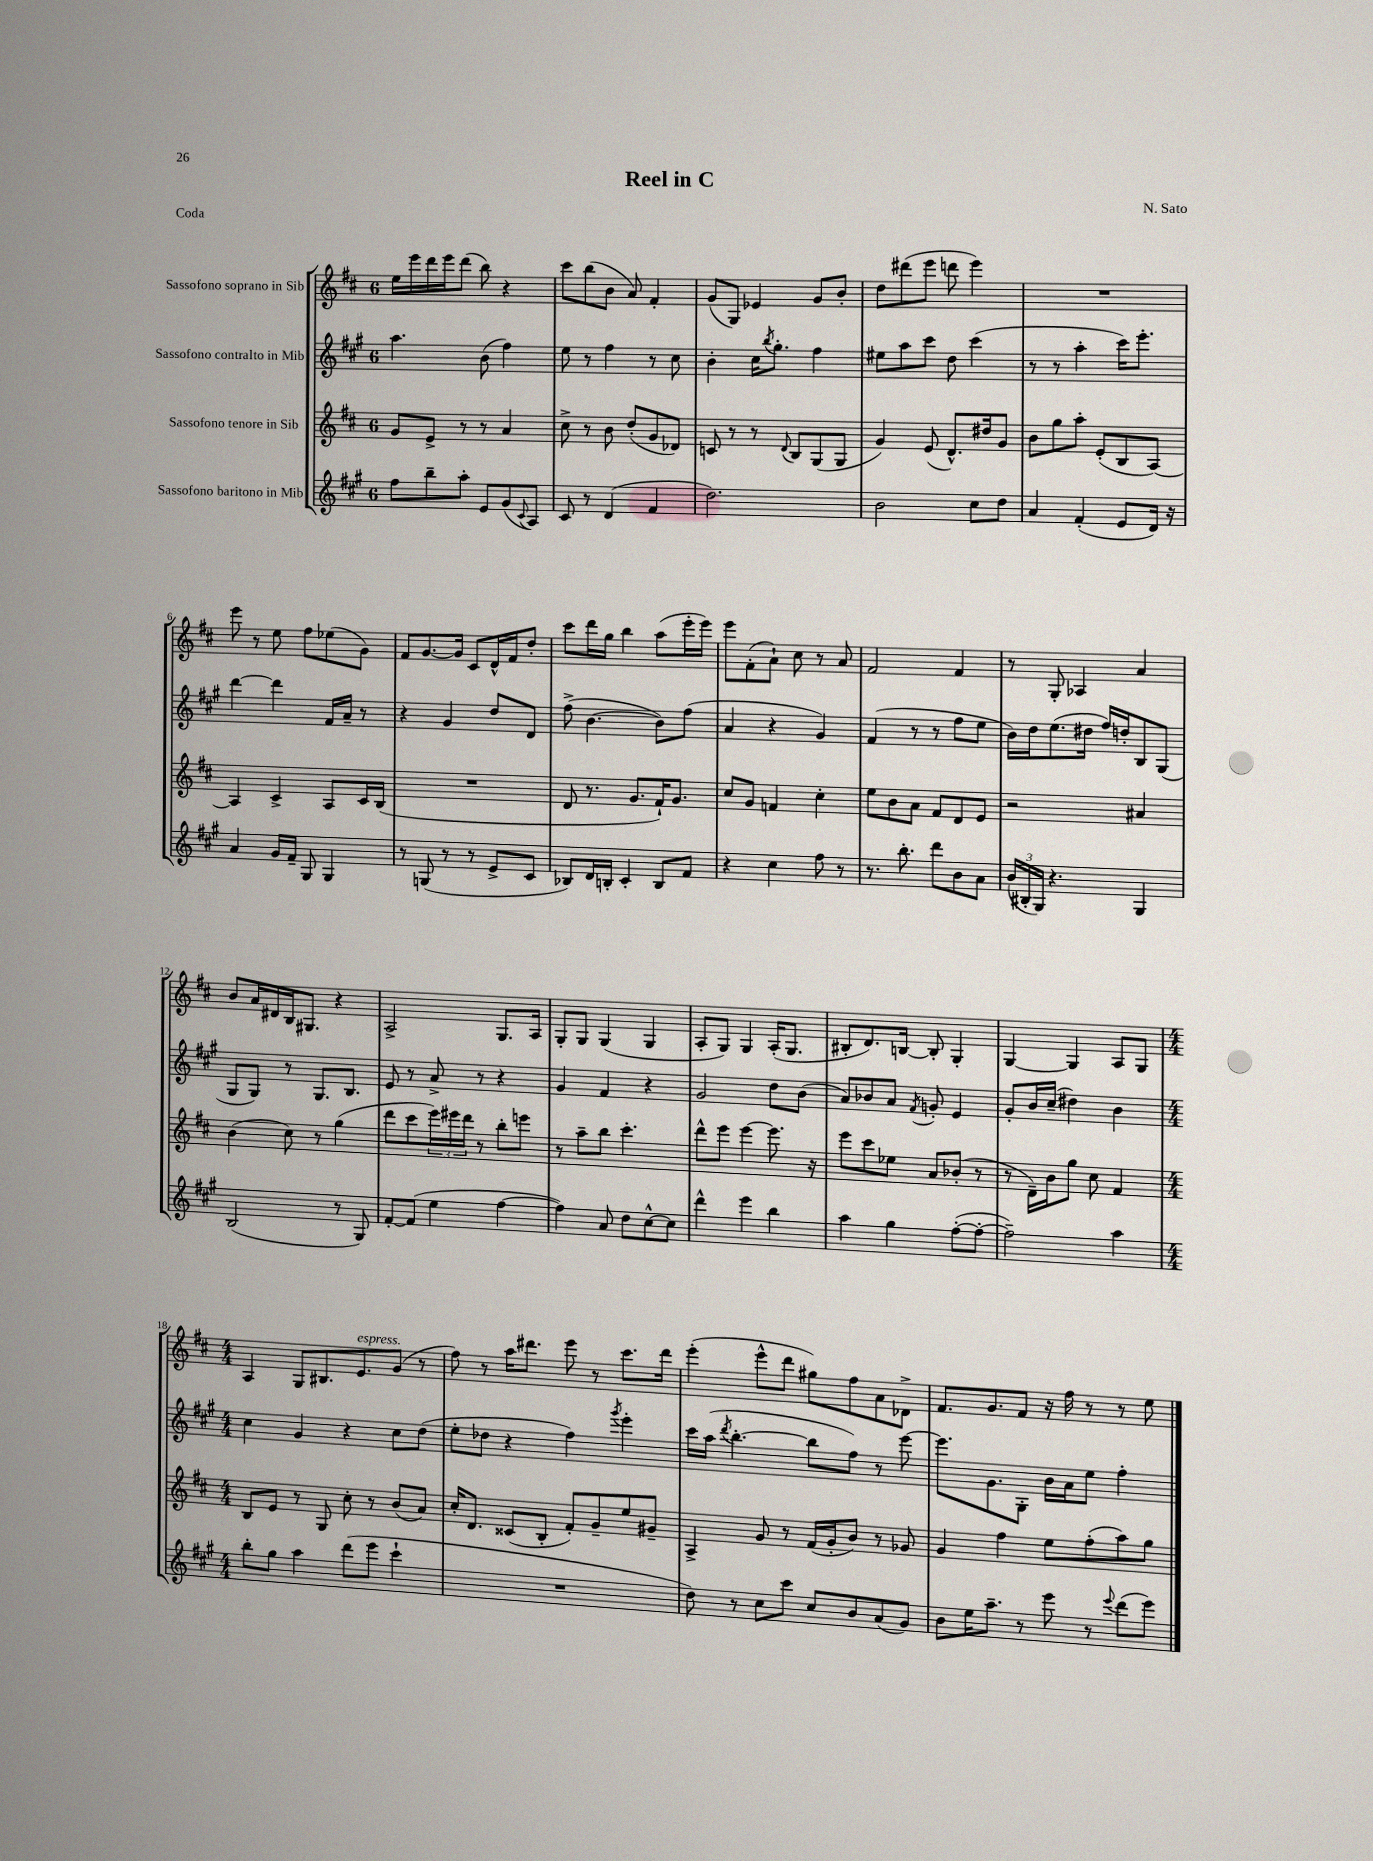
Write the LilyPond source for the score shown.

\header { title = "Reel in C" composer = "N. Sato" piece = "Coda" }
<<
\new StaffGroup <<
\new Staff = "s0" \with { instrumentName = "Sassofono soprano in Sib" } {
    \clef treble \key d \major \once \override Staff.TimeSignature.style = #'single-digit \time 6/8
    e''16 e'''16 d'''16 e'''16 d'''8( b''8) r4 |
    cis'''8 b''8( b'8 a'8) fis'4-. |
    g'8( g8) ees'4 g'8 b'8-. |
    d''8 dis'''8( e'''8 d'''8 e'''4) |
    R2. |
    e'''8 r8 e''8 fis''8 ees''8( g'8) |
    fis'8 g'8.~ g'16 cis'8 d'16-^ fis'16 d''8-. |
    cis'''8 d'''16 g''16 b''4 a''8( e'''16-. e'''16) |
    e'''8 fis'8-.( a'8-!) cis''8 r8 a'8 |
    fis'2 fis'4 |
    r8 g8-. aes4 a'4 |
    b'8 a'16 dis'16 b16 gis8. r4 |
    a2-> g8. a16 |
    g8-. g8 g4( g4 |
    a8-. g8) g4 a16-.( g8. |
    bis8-. d'8.) b16~ b8-. g4-. |
    g4~ g4 a8 g8 |
    \numericTimeSignature \time 4/4 a4 g8 bis8. e'8.^\markup { \italic "espress." } g'8( r8 |
    fis''8) r8 a''16 dis'''8. e'''8 r8 cis'''8. dis'''16 |
    e'''4-.( e'''8-^ d'''8 gis''8) fis''8 a'8 des'8-> |
    fis'8. g'8. fis'8 r16 fis''16 r8 r8 e''8 \bar "|." |
}
\new Staff = "s1" \with { instrumentName = "Sassofono contralto in Mib" } {
    \clef treble \key a \major \once \override Staff.TimeSignature.style = #'single-digit \time 6/8
    a''4. b'8( fis''4) |
    e''8 r8 fis''4 r8 cis''8 |
    b'4-. cis''16 \acciaccatura { b''8 } gis''8.-. fis''4 |
    eis''8 a''8 cis'''8 d''8 cis'''4( |
    r8 r8 a''4-. cis'''16) e'''8.-. |
    d'''4~ d'''4 fis'16 a'16-- r8 |
    r4 gis'4 d''8 d'8 |
    fis''8->( b'4.~ b'8) fis''8( |
    a'4 r4 gis'4) |
    fis'4( r8 r8 fis''8 e''8 |
    b'16) d''16 e''8.( dis''16 fis''16) d''16-. b8 gis8( |
    gis8 gis8) r8 gis8. b8. |
    e'8 r8 a'8-> r8 r4 |
    gis'4 fis'4 r4 |
    gis'2 d''8 b'8( |
    a'8) bes'8 a'8 \acciaccatura { fis'8 } g'8-. e'4 |
    gis'8-. b'16 cis''16--( dis''4) b'4 |
    \numericTimeSignature \time 4/4 cis''4 gis'4 r4 cis''8 d''8( |
    e''8-. des''8 r4 fis''4) \acciaccatura { gis'''8 } e'''4-. |
    cis'''16 a''16( \acciaccatura { d'''8 } b''4.~-. b''8 fis''8) r8 e'''8~ |
    e'''8. gis'8. gis8-. b'16 a'16 e''8 fis''4-. \bar "|." |
}
\new Staff = "s2" \with { instrumentName = "Sassofono tenore in Sib" } {
    \clef treble \key d \major \once \override Staff.TimeSignature.style = #'single-digit \time 6/8
    g'8 e'8-> r8 r8 a'4 |
    cis''8-> r8 b'8 d''8-.( g'8 des'8) |
    c'8 r8 r8 \appoggiatura { d'8 } b8 g8( g8 |
    g'4) e'8( d'8.-^) dis''16 g'8 |
    b'8 g''8 a''8-. e'8-.( b8 a8~) |
    a4 cis'4-> a8 cis'16 b16( |
    R2. |
    d'8 r8. g'8. fis'16-!) g'8. |
    cis''8 g'8 f'4 cis''4-. |
    e''8 b'8 a'8 fis'8 d'8 e'8 |
    r2 ais'4 |
    b'4( cis''8) r8 g''4( |
    d'''8 cis'''8 \tuplet 3/2 { e'''16) eis'''16 d'''16 } r8 b''8-. e'''8 |
    r8 a''8-- b''8 cis'''4.-. |
    d'''8-^ e'''8 e'''4~ e'''8. r16 |
    e'''8 cis'''8 ees''8 a'8 bes'8-.( r8 |
    r8 d'16--) b'16 g''8 cis''8 fis'4 |
    \numericTimeSignature \time 4/4 b8 e'8 r8 g8 cis''8-. r8 b'8( a'8) |
    cis''16-. d'8. cisis'8( b8-. fis'8-.) g'8-- e''8 gis'8-- |
    a4-> g'8 r8 fis'16( g'16-. b'8) r8 ges'8 |
    g'4 fis''4 e''8 fis''8-.( a''8) g''8 \bar "|." |
}
\new Staff = "s3" \with { instrumentName = "Sassofono baritono in Mib" } {
    \clef treble \key a \major \once \override Staff.TimeSignature.style = #'single-digit \time 6/8
    fis''8 b''8-- a''8-. e'8 gis'8( \appoggiatura { cis'8 } a8) |
    cis'8 r8 d'4( fis'4 |
    d''2.) |
    b'2 cis''8 d''8 |
    a'4 fis'4-.( e'8 d'16) r16 |
    a'4 gis'16 fis'16-- gis8 gis4 |
    r8 g8( r8 r8 e'8-> cis'8 |
    bes8) d'16 b16-. cis'4-. b8 fis'8 |
    r4 cis''4 fis''8 r8 |
    r8. b''8.-. d'''8 b'8 a'8 |
    \tuplet 3/2 { b'16( bis16-. gis16) } r4. gis4 |
    b2( r8 gis8) |
    fis'8~-. fis'8( e''4 fis''4~ |
    fis''4) a'8 d''8 cis''8~-^ cis''8 |
    d'''4-^ e'''4 b''4 |
    a''4 gis''4 fis''8~-.( fis''8~-. |
    fis''2--) a''4 |
    \numericTimeSignature \time 4/4 b''8-. gis''8 a''4 d'''8( e'''8 cis'''4-! |
    R1 |
    d''8) r8 cis''8 cis'''8 cis''8 b'8 a'8( gis'8) |
    b'8 e''16 a''8.-- r8 e'''8 r8 \appoggiatura { e'''8 } d'''8( e'''8) \bar "|." |
}
>>
>>
